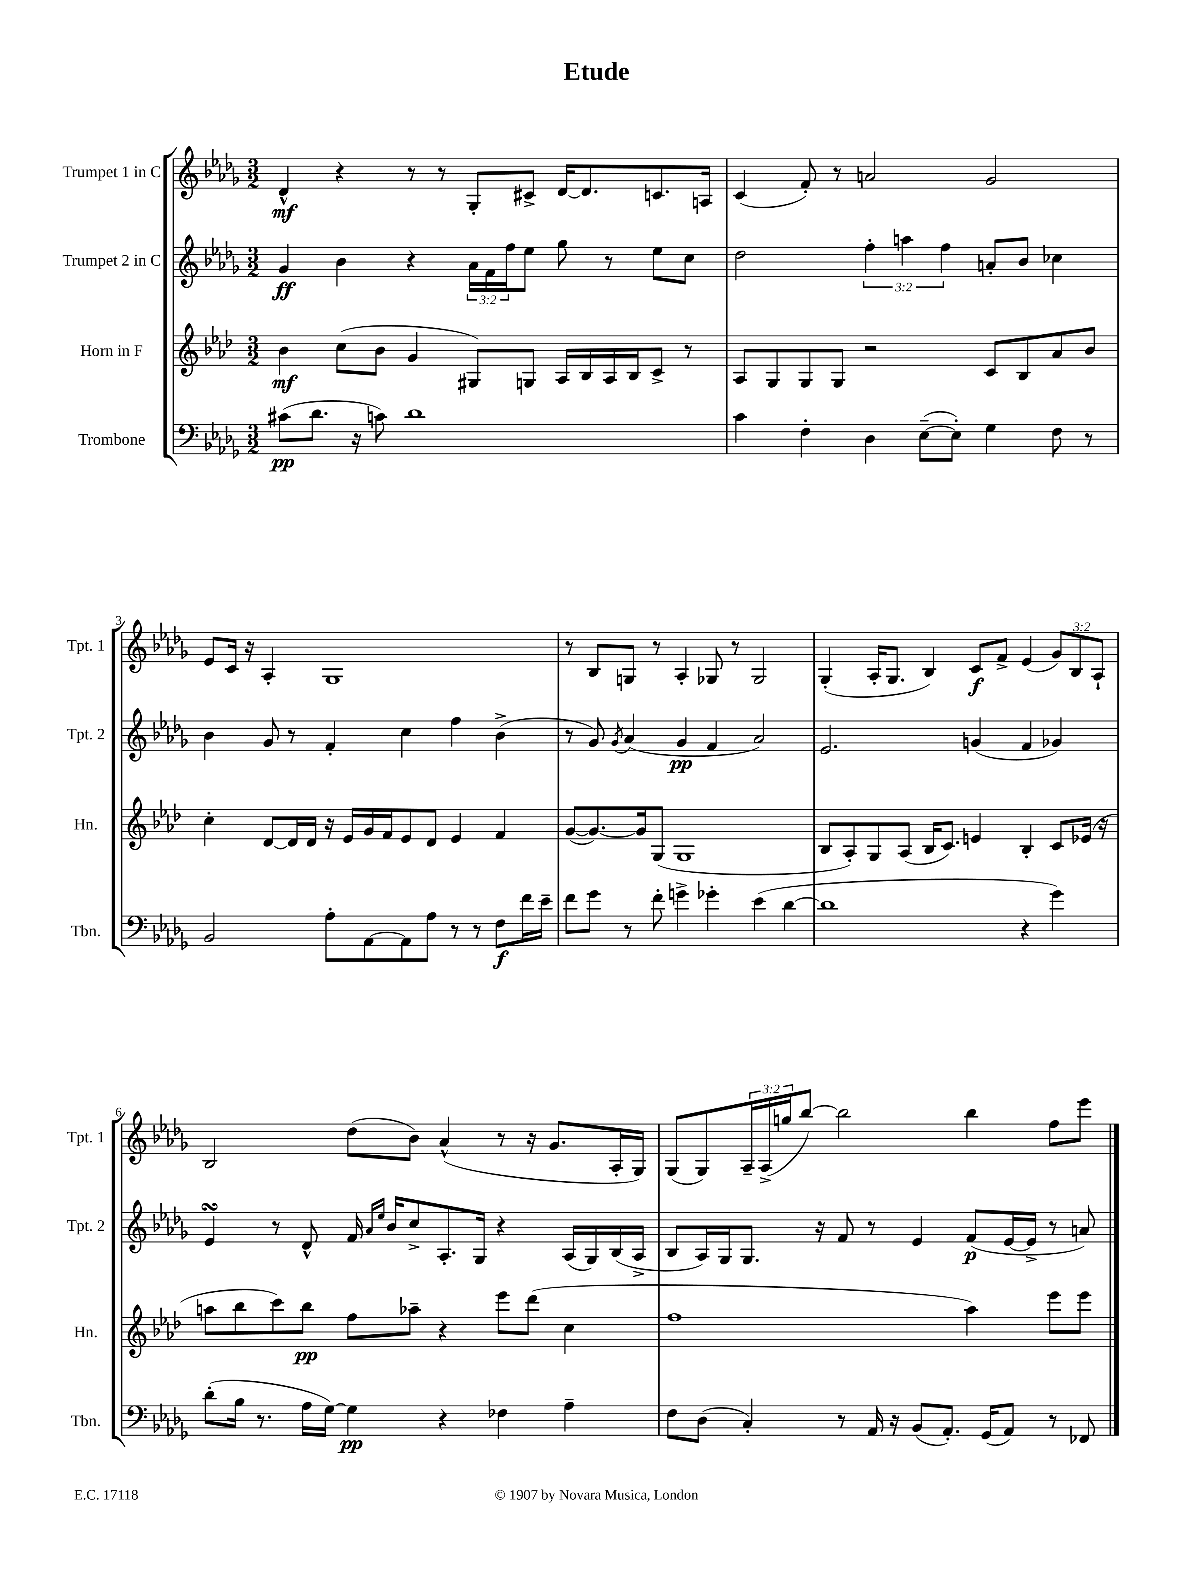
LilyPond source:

\header { title = "Etude" }
<<
\new StaffGroup <<
\new Staff = "s0" \with { instrumentName = "Trumpet 1 in C" shortInstrumentName = "Tpt. 1" } {
    \clef treble \key des \major \numericTimeSignature \time 3/2 \override Staff.TupletNumber.text = #tuplet-number::calc-fraction-text
    des'4-^\mf r4 r8 r8 ges8-. cis'8-> des'16~ des'8. c'8. a16 |
    c'4( f'8-.) r8 a'2 ges'2 |
    ees'8 c'16 r16 aes4-. ges1 |
    r8 bes8 g8 r8 aes4-. ges8 r8 ges2 |
    ges4-.( aes16-. ges8. bes4) c'8\f f'8-> ees'4( \tuplet 3/2 { ges'8) bes8 aes8-! } |
    bes2 des''8( bes'8) aes'4-^( r8 r16 ges'8. aes16-. ges16) |
    ges8( ges8) \tuplet 3/2 { aes16-- aes16->( g''16 } bes''8~) bes''2 bes''4 f''8 ees'''8 \bar "|." |
}
\new Staff = "s1" \with { instrumentName = "Trumpet 2 in C" shortInstrumentName = "Tpt. 2" } {
    \clef treble \key des \major \numericTimeSignature \time 3/2 \override Staff.TupletNumber.text = #tuplet-number::calc-fraction-text
    ges'4\ff bes'4 r4 \tuplet 3/2 { aes'16 f'16 f''16 } ees''8 ges''8 r8 ees''8 c''8 |
    des''2 \tuplet 3/2 { f''4-. a''4 f''4 } a'8-. bes'8 ces''4 |
    bes'4 ges'8 r8 f'4-. c''4 f''4 bes'4->( |
    r8 ges'8) \acciaccatura { ges'8 } aes'4( ges'4\pp f'4 aes'2) |
    ees'2. g'4( f'4 ges'4) |
    ees'4\turn r8 des'8-^ f'16 \grace { aes'16 ees''16 } bes'16 c''8-> aes8.-. ges16 r4 aes16( ges16) bes16( aes16-> |
    bes8 aes16) ges16 ges8. r16 f'8 r8 ees'4 f'8\p( ees'16~ ees'16-> r8 a'8) \bar "|." |
}
\new Staff = "s2" \with { instrumentName = "Horn in F" shortInstrumentName = "Hn." } {
    \clef treble \key aes \major \numericTimeSignature \time 3/2
    bes'4\mf c''8( bes'8 g'4 gis8) g8 aes16 bes16 aes16 bes16 c'8-> r8 |
    aes8 g8 g8 g8 r2 c'8 bes8 aes'8 bes'8 |
    c''4-. des'8~ des'16 des'16 r16 ees'16 g'16 f'16 ees'8 des'8 ees'4 f'4 |
    g'8~( g'8.~) g'16 g8( g1 |
    bes8 aes8-.) g8 aes8( bes16 c'8.) e'4 bes4-. c'8 ees'16( r16 |
    a''8 bes''8 c'''8) bes''8\pp f''8 aes''8-- r4 ees'''8 des'''8( c''4 |
    f''1 aes''4) ees'''8 ees'''8 \bar "|." |
}
\new Staff = "s3" \with { instrumentName = "Trombone" shortInstrumentName = "Tbn." } {
    \clef bass \key des \major \numericTimeSignature \time 3/2
    cis'8\pp( des'8. r16 c'8) des'1 |
    c'4 f4-. des4 ees8~--( ees8-.) ges4 f8 r8 |
    bes,2 aes8-. aes,8~ aes,8 aes8 r8 r8 f8\f f'16 ees'16-- |
    f'8 ges'8 r8 f'8-. g'4-> ges'4-. ees'4( des'4~ |
    des'1 r4 ges'4) |
    des'8-.( bes16 r8. aes16 ges16~) ges4\pp r4 fes4 aes4-- |
    f8 des8( c4-.) r8 aes,16 r16 bes,8( aes,8.-.) ges,16( aes,8) r8 fes,8 \bar "|." |
}
>>
>>
